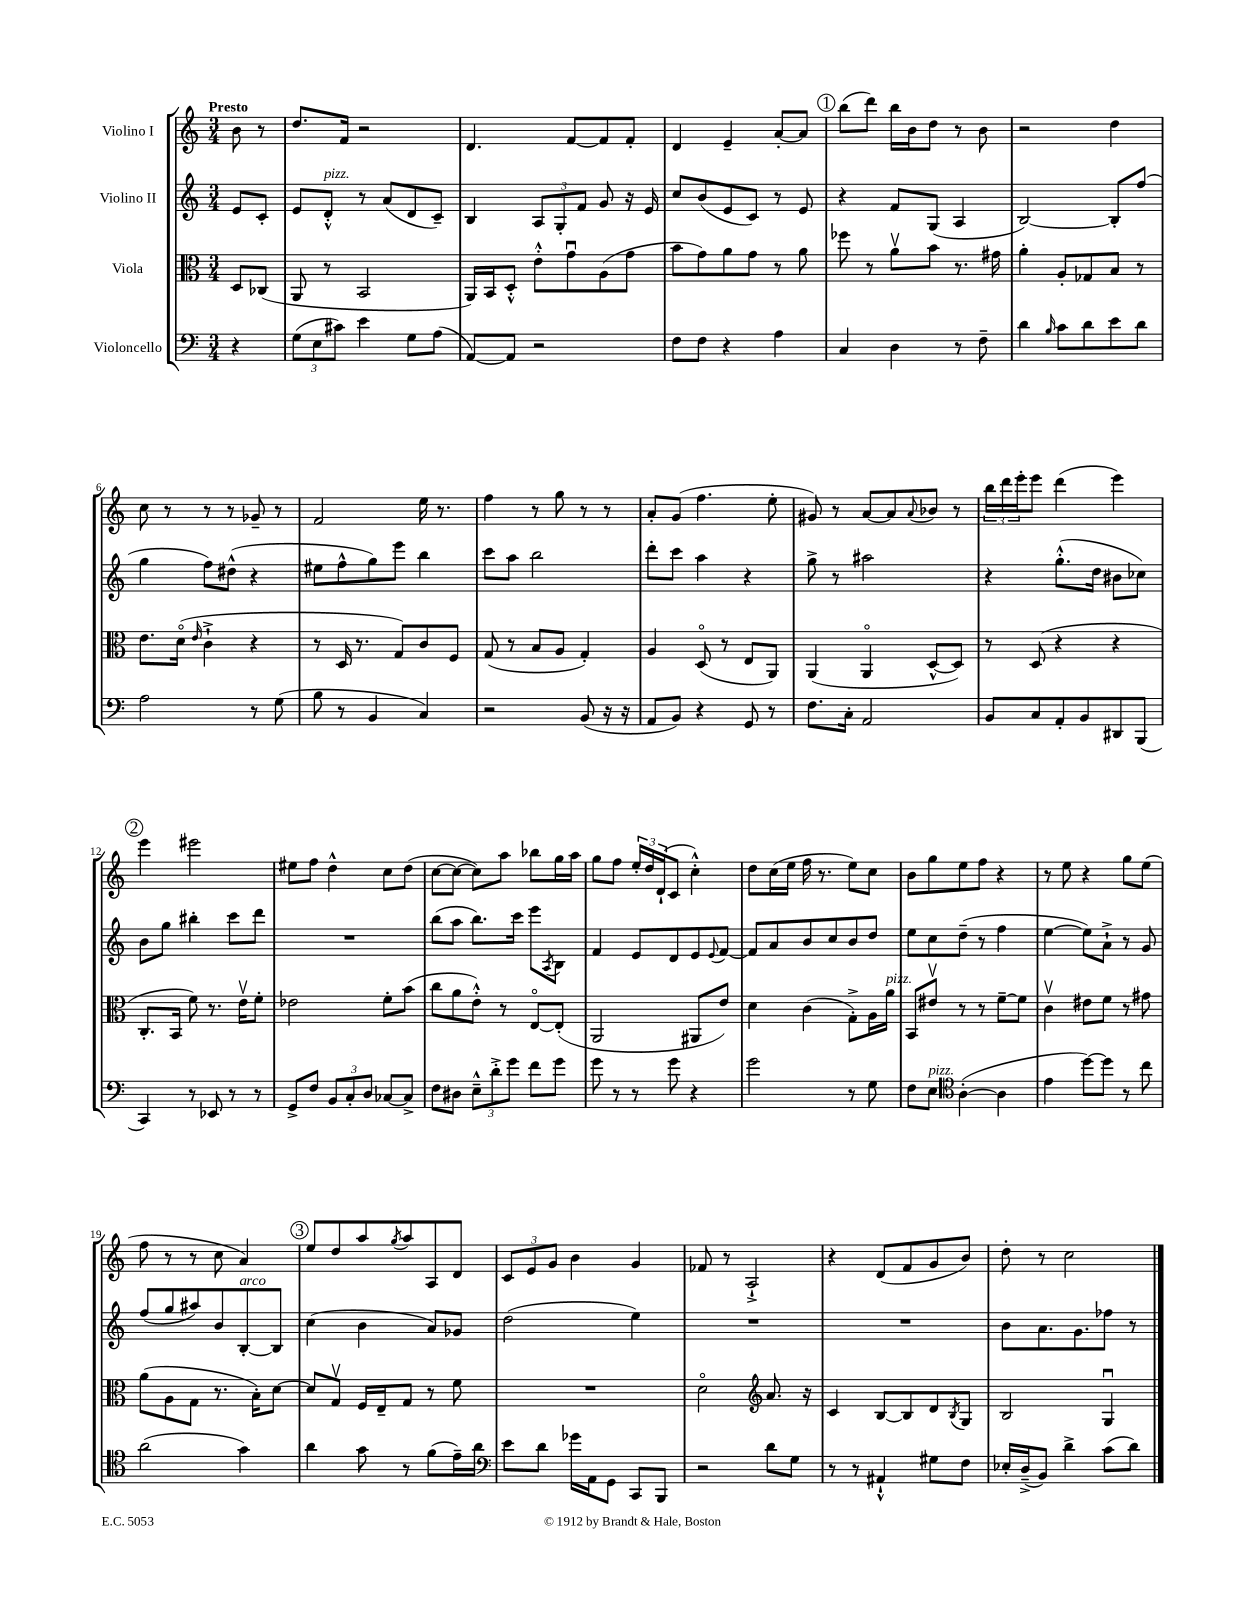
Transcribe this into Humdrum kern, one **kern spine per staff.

**kern	**kern	**kern	**kern
*staff4	*staff3	*staff2	*staff1
*clefF4	*clefC3	*clefG2	*clefG2
*k[]	*k[]	*k[]	*k[]
*M3/4	*M3/4	*M3/4	*M3/4
4r	8D/L	8e/L	8b\
.	(8C-/J	8c'/J	8r
=	=	=	=
(12G\L	8AA/	8e/L	8.dd/L
12E\	.	.	.
.	8r	8d'^^/J	.
12c#\J)	.	.	.
.	.	.	16f/Jk
4e\	2BB/	8r	2r
.	.	(8a/L	.
8G\L	.	8d/	.
(8A\J	.	8c~/J)	.
=	=	=	=
[8AA/L)	16AA/LL)	4B/	4.d/
.	16BB/J	.	.
8AA/]J	8D'^^/J	.	.
2r	8e'^^\L	12A/L	.
.	.	12G'/	.
.	8gu\	.	[8f/L
.	.	12f/J	.
.	(8A\	8g/	8f/]
.	8g\J	16r	8f'/J
.	.	16e/	.
=	=	=	=
8F\L	8b\L	8cc/L	4d/
8F\J	8g\)	(8b/	.
4r	8a\	8e/	4e~/
.	8g\J	8c/J)	.
4A\	8r	8r	[8a'/L
.	8a\	8e/	8a/]J
=	=	=	=
4C/	8ff-\	4r	(8bb\L
.	8r	.	8ddd\J)
4D\	8av\L	8f/L	16bb\LL
.	.	.	16b\J
.	8b\J	(8G/J	8dd\J
8r	8.r	4A/	8r
8F~\	.	.	8b\
.	16g#\	.	.
=	=	=	=
4d\	4a'\	[2B/)	2r
16qqB/	.	.	.
8c\L	8A'/L	.	.
8d\	8G-/	.	.
8e\	8B/J	8B'/]L	4dd\
8d\J	8r	(8ff/J	.
=	=	=	=
2A\	8.e\L	4gg\	8cc\
.	.	.	8r
.	(16do\Jk	.	.
.	16qqe/	.	.
.	4c`^\	8ff\L)	8r
.	.	(8dd#^^\J	8r
8r	4r	4r	8g-~/
(8G\	.	.	8r
=	=	=	=
8B\	8r	8ee#\L	2f/
8r	16D/	8ff^^\	.
.	8.r	.	.
4BB/	.	8gg\)	.
.	8G/L)	8eee\J	.
4C/)	8c/	4bb\	16ee\
.	.	.	8.r
.	8F/J	.	.
=	=	=	=
2r	(8G/	8ccc\L	4ff\
.	8r	8aa\J	.
.	8B/L	2bb\	8r
.	8A/J	.	8gg\
(8BB/	4G'/)	.	8r
16r	.	.	8r
16r	.	.	.
=	=	=	=
8AA/L	4A/	8ddd'\L	8a'/L
8BB/J)	.	8ccc\J	(8g/J
4r	(8Do/	4aa\	4.ff\
.	8r	.	.
8GG/	8E/L	4r	.
8r	8AA/J)	.	8ee'\
=	=	=	=
8.F\L	(4AA/	8gg^\	8g#/)
.	.	8r	8r
16C'\Jk	.	.	.
2AA/	4AAo/	2aa#\	[8a/L
.	.	.	8a/]
.	.	.	8qqa/
.	[8D^^/L	.	8b-/J
.	8D/]J)	.	8r
=	=	=	=
8BB/L	8r	4r	24bb\LL
.	.	.	24ddd\
.	.	.	24eee'\J
8C/	(8D/	.	8eee\J
8AA'/	4r	(8.gg'^^\L	(4ddd\
8BB/	.	.	.
.	.	16dd\Jk	.
8DD#/	4r	8b#\L	4eee\)
(8BBB/J	.	8cc-\J)	.
=	=	=	=
4CC/)	8.C'/L	8b\L	4eee\
.	.	8gg\J	.
.	16BB/Jk	.	.
8r	8f\)	4bb#'\	2eee#\
8EE-/	8.r	.	.
8r	.	8ccc\L	.
.	16ev\LK	.	.
8r	8f'\J	8ddd\J	.
=	=	=	=
8GG^/L	2e-\	2.r	8ee#\L
8F/J	.	.	8ff\J
12BB/L	.	.	4dd^^\
12C'/	.	.	.
12D/J	.	.	.
[8C-/L	8f'\L	.	8cc\L
8C-^/]J	(8b\J	.	(8dd\J
=	=	=	=
8F\L	8cc\L	(8bb\L	[8cc\L
8D#\J	8a\	8aa\J	8cc\_J
12E~^^\L	8e'^^\J)	8.bb\L)	8cc\]L)
12d'^\	.	.	.
.	8r	.	8aa\J
12g\J	.	.	.
.	.	16ccc\Jk	.
8f\L	[8Eo/L	8eee\L	8bb-\L
.	.	8qA/	.
8g\J	(8E'/]J	8B\J	16gg\L
.	.	.	16aa\JJ
=	=	=	=
8g\	2AA/	4f/	8gg\L
8r	.	.	8ff\J
8r	.	8e/L	24ee'/LL
.	.	.	24dd/
.	.	.	(24d`/J
8g\	.	8d/	8c/J
4r	8AA#/L	8e/	4cc'^^\)
.	.	8qqe/	.
.	8e/J)	[8f/J	.
=	=	=	=
2g\	4d\	8f/]L	8dd\L
.	.	8a/	(16cc\L
.	.	.	16ee\JJ
.	(4c\	8b/	16ff\
.	.	.	8.r
.	.	8cc/	.
8r	8G'^\L)	8b/	8ee\L)
8G\	16A\L	8dd/J	8cc\J
.	16a\JJ	.	.
=	=	=	=
8F\L	8BB/L	8ee\L	8b\L
8E\J	8e#v/J	8cc\	8gg\
*clefC4	*	*	*
([4A'\	8r	(8dd~\J	8ee\
.	8r	8r	8ff\J
4A\]	[8f~\L	4ff\	4r
.	8f\]J	.	.
=	=	=	=
4e\	4cv\	[4ee\	8r
.	.	.	8ee\
[8dd\L)	8e#\L	8ee\]L)	4r
8dd\]J	8f\J	8a`^\J	.
8r	8r	8r	8gg\L
8cc\	8g#\	8g/	(8ee\J
=	=	=	=
(2a\	(8a\L	(8ff/L	8ff\
.	8A\	8gg/	8r
.	8G\J	8aa#/)	8r
.	8.r	8b/	8cc\
4g\)	.	[8B'/	4a/)
.	16B'\LK)	.	.
.	[8d\J	8B/]J	.
=	=	=	=
4a\	8d/]L	(4cc\	8ee/L
.	8Gv/J	.	8dd/
8g\	16F/LL	4b\	8aa/
.	16E~/J	.	.
.	.	.	8qgg/
8r	8G/J	.	8aa/
(8f\L	8r	8a/L)	8A/
16e~\L)	8f\	8g-/J	8d/J
16a\JJ	.	.	.
=	=	=	=
*clefF4	*	*	*
8e\L	2.r	(2dd\	12c/L
.	.	.	12e/
8d\J	.	.	.
.	.	.	12g/J
16g-\LL	.	.	4b\
16AA\J	.	.	.
8GG\J	.	.	.
8CC/L	.	4ee\)	4g/
8BBB/J	.	.	.
=	=	=	=
2r	2do\	2.r	8f-/
.	.	.	8r
.	.	.	2A`^/
*	*clefG2	*	*
8d\L	8.a/	.	.
8G\J	.	.	.
.	16r	.	.
=	=	=	=
8r	4c/	2.r	4r
8r	.	.	.
4AA#`^^/	[8B/L	.	(8d/L
.	8B/]	.	8f/
8G#\L	8d/	.	8g/
.	8qB/	.	.
8F\J	8G/J	.	8b/J)
=	=	=	=
16E-'/LL	2B/	8b\L	8dd'\
(16D~^/J	.	.	.
8BB/J)	.	8.a\	8r
4d^\	.	.	2cc\
.	.	8.g\	.
(8c\L	4Gu/	8ff-\J	.
8d\J)	.	8r	.
==	==	==	==
*-	*-	*-	*-
